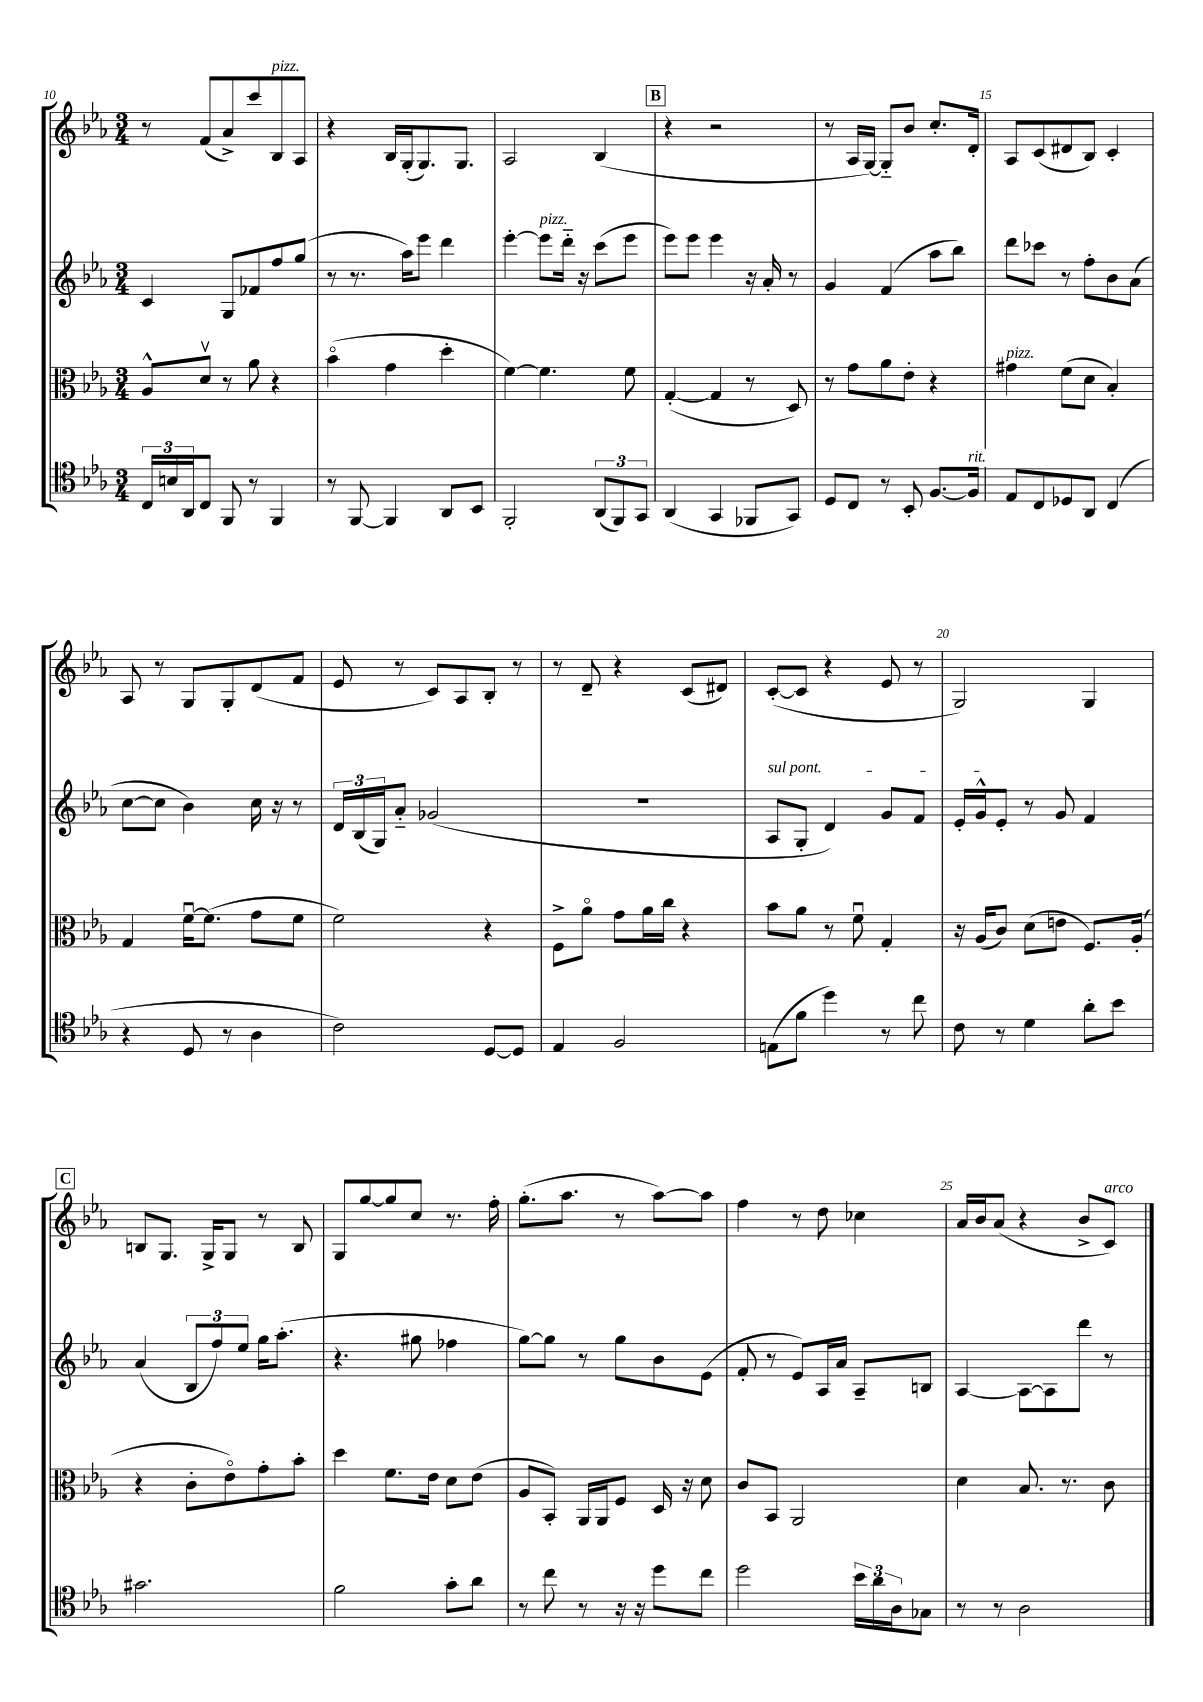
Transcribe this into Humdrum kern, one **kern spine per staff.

**kern	**kern	**kern	**kern
*staff4	*staff3	*staff2	*staff1
*clefC4	*clefC3	*clefG2	*clefG2
*k[b-e-a-]	*k[b-e-a-]	*k[b-e-a-]	*k[b-e-a-]
*M3/4	*M3/4	*M3/4	*M3/4
24C/LL	8A-^^/L	4c/	8r
24B/	.	.	.
24AA-/J	.	.	.
8C/J	8dv/J	.	(8f/L
8FF/	8r	8G/L	8a-^/)
8r	8a-\	8f-/	8ccc/
4FF/	4r	8ff/	8B-/
.	.	(8gg/J	8A-/J
=	=	=	=
8r	(4b-o\	8r	4r
[8FF/	.	8.r	.
4FF/]	4g\	.	16B-/LL
.	.	16aa-\LK)	(16G'/J
.	.	8eee-\J	8.G/)
8AA-/L	4dd'\	4ddd\	.
.	.	.	8.G/J
8BB-/J	.	.	.
=	=	=	=
2FF'/	[4f\)	[4eee-'\	2A-/
.	4.f\]	8eee-\]L	.
.	.	16ddd'~\Jk	.
.	.	16r	.
(12AA-/L	.	(8ccc\L	(4B-/
12FF/)	.	.	.
.	8f\	8eee-\J	.
12GG/J	.	.	.
=	=	=	=
(4AA-/	([4G'/	8eee-\L)	4r
.	.	8eee-\J	.
4GG/	4G/]	4eee-\	2r
8FF-/L	8r	16r	.
.	.	16a-'/	.
8GG/J)	8D/)	8r	.
=	=	=	=
8D/L	8r	4g/	8r
8C/J	8g\L	.	16A-/LL
.	.	.	[16G/JJ)
8r	8a-\	(4f/	8G'~/]L
8BB-'/	8e-'\J	.	8b-/J
[8.F/L	4r	8aa-\L	8.cc'/L
.	.	8bb-\J)	.
16F/]Jk	.	.	16d'/Jk
=	=	=	=
8E-/L	4g#\	8ddd\L	8A-/L
8C/	.	8ccc-\J	(8c/
8D-/	(8f\L	8r	8d#/
8AA-/J	8d\J	8ff'\L	8B-/J)
(4C/	4B-'/)	8b-\	4c'/
.	.	(8a-\J	.
=	=	=	=
4r	4G/	[8cc\L	8A-/
.	.	8cc\]J	8r
8D/	[16fu\LK	4b-\)	8G/L
.	(8.f\]J	.	.
8r	.	.	8G'/
4A-\	8g\L	16cc\	(8d/
.	.	16r	.
.	8f\J	8r	8f/J
=	=	=	=
2c\)	2f\)	24d/LL	8e-/
.	.	(24B-/	.
.	.	24G/J)	.
.	.	8a-'~/J	8r
.	.	(2g-/	8c/L)
.	.	.	8A-/
[8D/L	4r	.	8B-'/J
8D/]J	.	.	8r
=	=	=	=
4E-/	8F^\L	2.r	8r
.	8a-o\J	.	8d~/
2F/	8g\L	.	4r
.	16a-\L	.	.
.	16cc\JJ	.	.
.	4r	.	(8c/L
.	.	.	8d#/J)
=	=	=	=
(8E\L	8b-\L	8A-/L	([8c'/L
8f\J	8a-\J	8G'/J	8c/]J
4dd\)	8r	4d/)	4r
.	8fu\	.	.
8r	4G'/	8g/L	8e-/
8cc\	.	8f/J	8r
=	=	=	=
8c\	16r	16e-'/LL	2G/)
.	(16A-/LK	16g^^/J	.
8r	8c/J)	8e-'/J	.
4d\	(8d\L	8r	.
.	8e\J	8g/	.
8a-'\L	8.F/L)	4f/	4G/
8b-\J	.	.	.
.	(16A-'/Jk	.	.
=	=	=	=
2.g#\	4r	(4a-/	8B/L
.	.	.	8.G/J
.	8c'\L	12B-/L	.
.	.	.	16G^/LK
.	.	12ff/)	.
.	8e-o\)	.	8G/J
.	.	12ee-/J	.
.	8g'\	16gg\LK	8r
.	.	(8.aa-'\J	.
.	8b-'\J	.	8B/
=	=	=	=
2f\	4dd\	4.r	8G/L
.	.	.	[8gg/
.	8.f\L	.	8gg/]
.	.	8gg#\	8cc/J
.	16e-\Jk	.	.
8g'\L	8d\L	4ff-\	8.r
8a-\J	(8e-\J	.	.
.	.	.	16ff'\
=	=	=	=
8r	8A-/L	[8gg\L)	(8.gg'\L
8cc\	8BB-'/J)	8gg\]J	.
.	.	.	8.aa-\J
8r	16AA-/LL	8r	.
.	16AA-/J	.	.
16r	8F/J	8gg\L	8r
16r	.	.	.
8dd\L	16D/	8b-\	[8aa-\L)
.	16r	.	.
8cc\J	8d\	(8e-\J	8aa-\]J
=	=	=	=
2dd\	8c/L	8f'/	4ff\
.	8BB-/J	8r	.
.	2AA-/	8e-/L)	8r
.	.	16A-/L	8dd\
.	.	16a-/JJ	.
24b-\LL	.	8A-~/L	4cc-\
24a-\	.	.	.
24A-\J	.	.	.
8G-\J	.	8B/J	.
=	=	=	=
8r	4d\	[4A-/	16a-/LL
.	.	.	16b-/J
8r	.	.	(8a-/J
2A-\	8.B-/	8A-\_L	4r
.	.	8A-\]	.
.	8.r	.	.
.	.	8ddd\J	8b-^/L
.	8c\	8r	8c/J)
==	==	==	==
*-	*-	*-	*-
